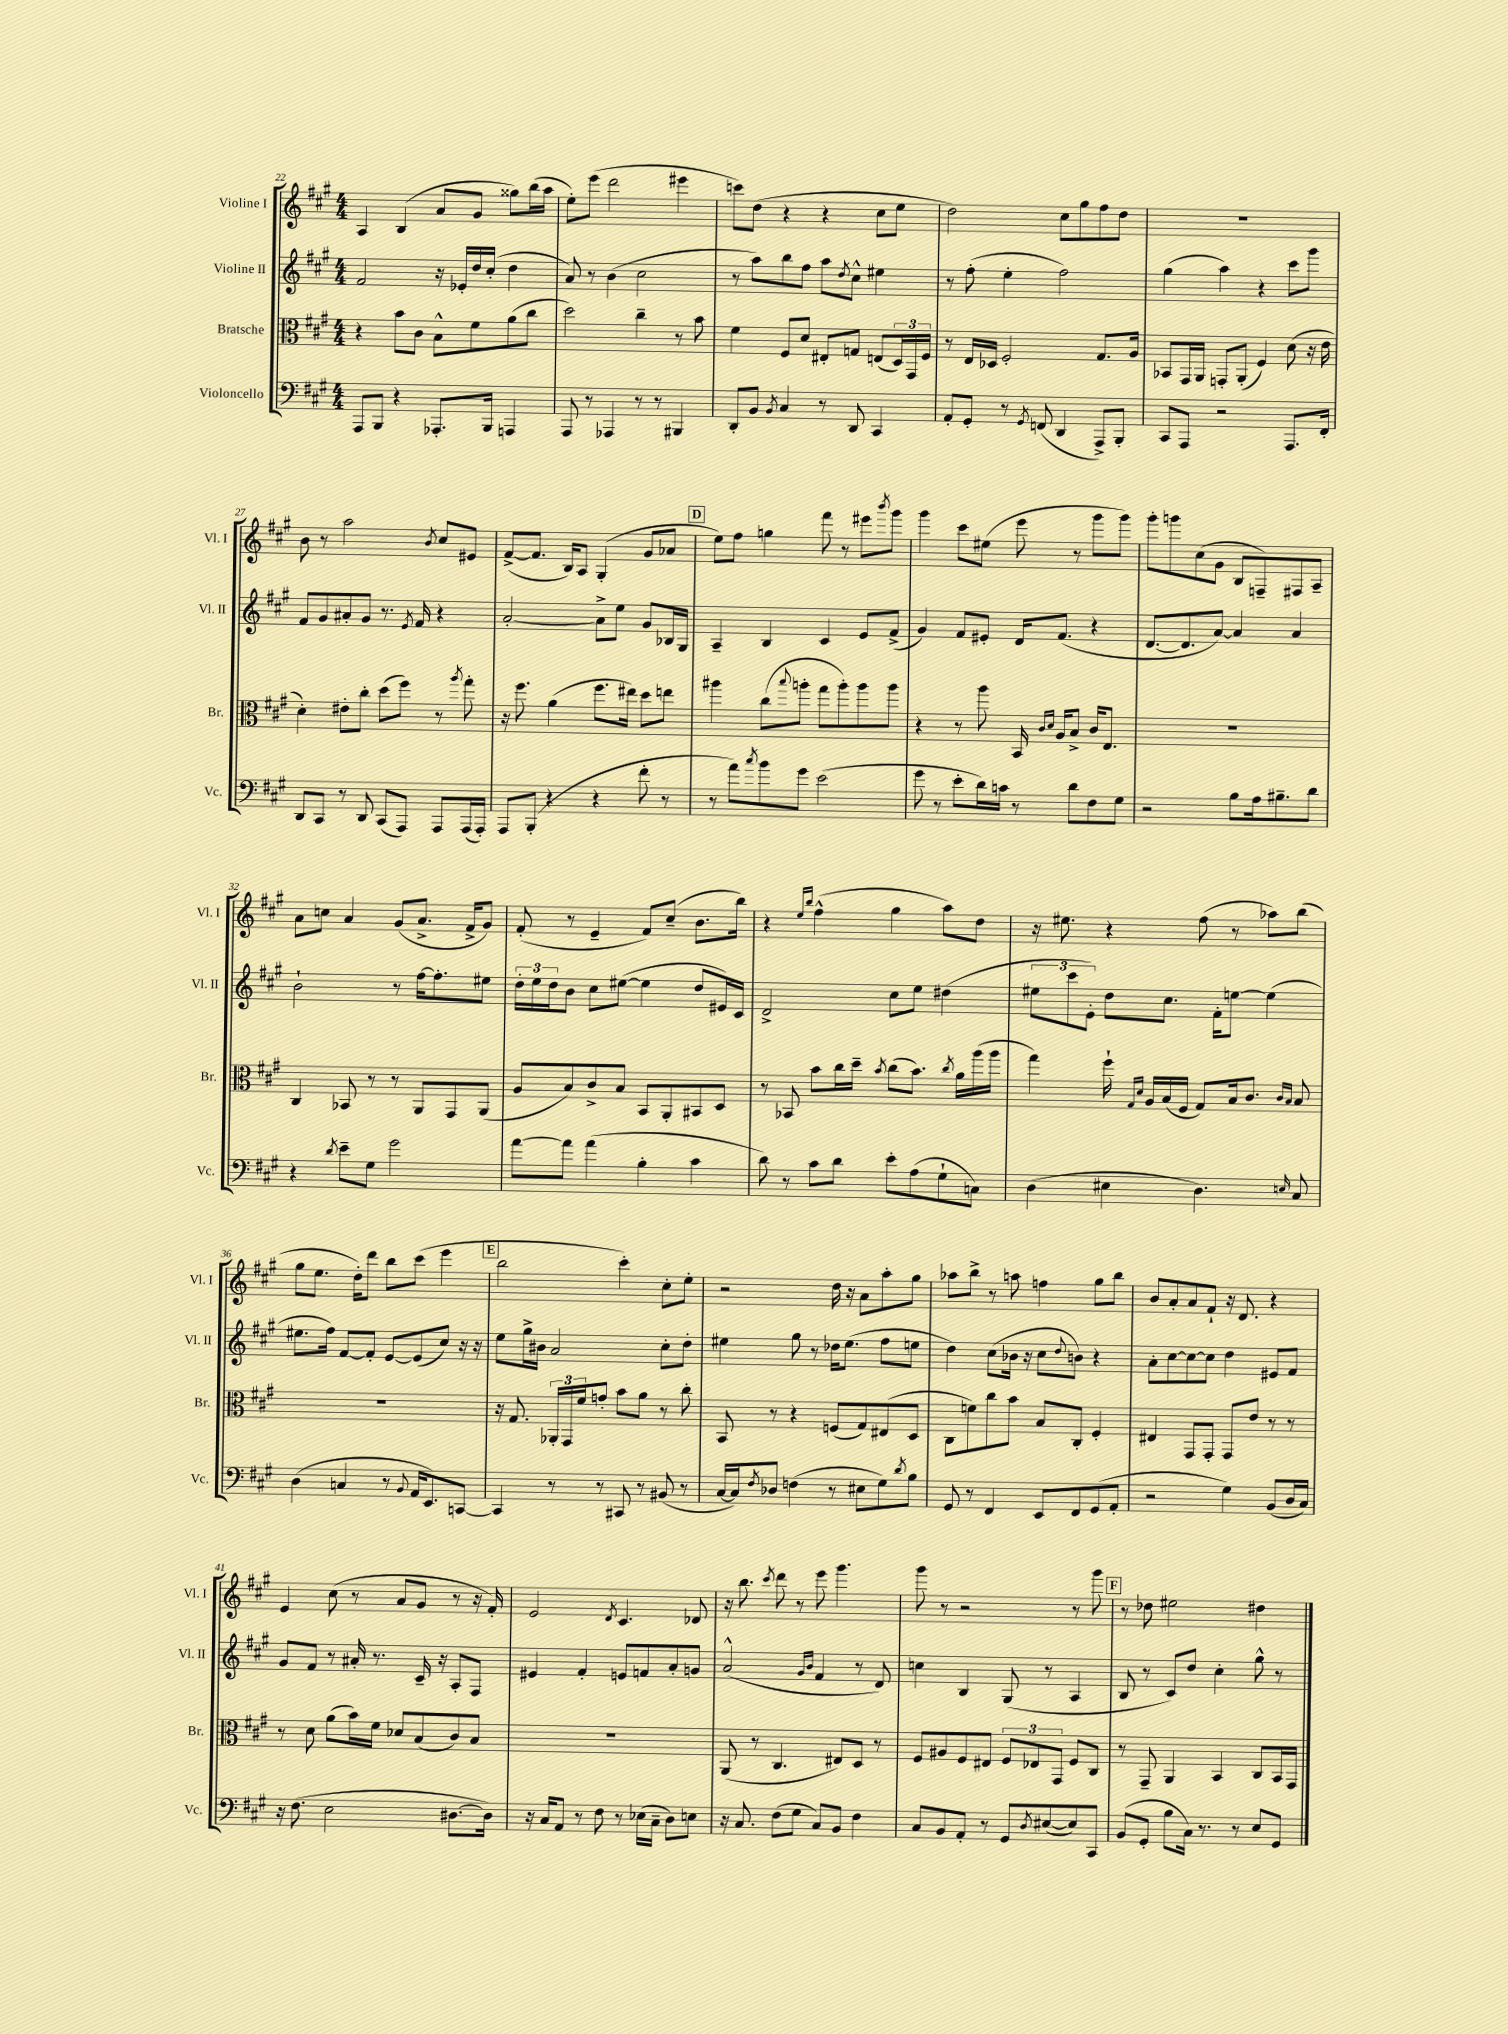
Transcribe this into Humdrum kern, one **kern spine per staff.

**kern	**kern	**kern	**kern
*staff4	*staff3	*staff2	*staff1
*clefF4	*clefC3	*clefG2	*clefG2
*k[f#c#g#]	*k[f#c#g#]	*k[f#c#g#]	*k[f#c#g#]
*M4/4	*M4/4	*M4/4	*M4/4
8AAA	4r	2f#	4A
8BBB	.	.	.
4r	8b	.	(4B
.	8c#	.	.
8.AAA-'	8B^^	16r	8a
.	.	16e-'	.
.	8f#	16dd	8g#
16BBB	.	(16cc#'	.
4AAA	(8a	4dd	8gg##)
.	8cc#	.	(16bb
.	.	.	16aa
=	=	=	=
8AAA	2dd)	8a)	8ee')
8r	.	8r	(8eee
4AAA-	.	(4b	2ddd
8r	4cc#~	2cc#	.
8r	.	.	.
4BBB#	8r	.	4eee#
.	8b	.	.
=	=	=	=
8DD'	4f#	8r	8ccc)
8BB	.	8aa)	(8dd
8qBB	.	.	.
4C#	8F#	8bb	4r
.	8d	8ff#	.
8r	8E#'	8aa	4r
.	.	8qdd	.
8DD	8G	8cc#^^	.
4CC#	(8E	4ee#	8cc#
.	24D)	.	8ee
.	24GG#	.	.
.	24F#	.	.
=	=	=	=
8AA'	8r	8r	2dd)
8GG#'	16E	(8ff#'	.
.	16D-	.	.
8r	2F#'	4ee'	.
8qGG#	.	.	.
(8FF	.	.	.
4DD	.	2ff#)	8cc#
.	.	.	8gg#
8AAA^)	8.G#	.	8ff#
8BBB'	.	.	8dd
.	16A	.	.
=	=	=	=
8CC#	8BB-	(4gg#	1r
8AAA	16GG#	.	.
.	16AA	.	.
2r	8GG'	4aa)	.
.	(8AA'	.	.
.	4F#)	4r	.
8.AAA	(8d	8ccc#	.
.	16r	8ggg#	.
16FF#'	16e	.	.
=	=	=	=
8DD	4d')	8f#	8b
8CC#	.	8g#	8r
8r	8e#'	8a#'	2aa
8DD	8cc#'	8g#	.
(8CC#	(8dd	8.r	.
8AAA)	8ff#)	.	.
.	.	8qe	.
.	.	16f#	.
.	.	.	8qb
8AAA	8r	4r	8cc#
.	8qaa	.	.
(16AAA	8gg#'	.	8e#
16AAA')	.	.	.
=	=	=	=
8AAA	16r	[2a'	([8f#^
.	8.ff#	.	.
(8BBB'	.	.	8.f#]
4r	(4a	.	.
.	.	.	16B)
.	.	.	8A
4r	8.ff#	8a^]	(4G#'
.	.	8ee	.
.	16ee#)	.	.
8f#'	8dd	8g#	8g#
8r	8ee	16B-	8a-
.	.	16G#	.
=	=	=	=
8r	4aa#	4A~	8ee)
8a)	.	.	8ff#
8qcc#	.	.	.
8b	(8cc#	4B	4gg
.	8qqbb	.	.
8g#	8aa'	.	.
(2e	8gg#	4c#	8fff#
.	8aa')	.	8r
.	8aa	8e	8eee#
.	.	.	8qbbb
.	8aa	(8f#^	8ggg#
=	=	=	=
8g#	4r	4g#)	4ggg#
8r	.	.	.
8e'	8r	8f#	8ccc#
16d)	8aa	8e#'	(8ee#
16c	.	.	.
8r	16BB	16d	8eee
.	16qqc#	.	.
.	16qqd	.	.
.	16A	(8.f#	.
8d	8B^	.	8r
8F#	16c#	4r	8ggg#
.	8.E	.	.
8G#	.	.	8ggg#)
=	=	=	=
2r	1r	[8.d	8ggg#'
.	.	.	8ggg
.	.	8.d]	.
.	.	.	(8cc#
.	.	[8a)	8g#
8B	.	4a]	8B
16A	.	.	8F~)
8.B#~	.	.	.
.	.	4a	8F#
8d	.	.	8A~
=	=	=	=
4r	4C#	2b`	8a
.	.	.	8cc
8qd	.	.	.
8e~	8BB-	.	4a
8G#	8r	.	.
2g#	8r	8r	(8g#
.	8AA	[16ff#	8.a^
.	.	8.ff#']	.
.	8GG#	.	.
.	.	.	16f#^
.	(8AA	8ee#	8g#)
=	=	=	=
[8a	8A	24dd'	(8f#'
.	.	24ee	.
.	.	24dd	.
8a]	8B)	8b	8r
(4a	8c#^	8cc#	4e~
.	8B	([8ee#	.
4B'	8BB	4ee#]	8f#)
.	8AA'	.	(8cc#~
4c#	8BB#	8dd	8.b
.	8D	16e#)	.
.	.	16c#	16bb)
=	=	=	=
8d)	8r	2d^	4r
8r	8BB-	.	.
.	.	.	16qqee
.	.	.	16qqbb
8c#	8b	.	(4ff#^^
8d	16cc#	.	.
.	16dd~	.	.
.	8qb	.	.
8e'	(8cc#	8cc#	4gg#
(8A	8.b)	8ee	.
8G#`	.	(4dd#	8aa)
.	8qcc#	.	.
.	16a	.	.
8C)	(16aa	.	8dd
.	16aa	.	.
=	=	=	=
(4D	4gg#)	12ee#	16r
.	.	.	8.ee#
.	.	12ccc#	.
.	.	12e')	.
4E#	16ff#`	8dd	4r
.	16qqG#	.	.
.	16qqd	.	.
.	16A	.	.
.	(16B	8.cc#	.
.	16F#	.	.
4.D)	8G#)	.	(8ff#
.	.	16f#'	.
.	16B	[8ee	8r
.	8.c#	.	.
.	.	(4ee]	8aa-)
.	16qqc#	.	.
16qqE	16qqB	.	.
8C#	8B	.	(8bb
=	=	=	=
(4D	1r	8.ee#	8gg#
.	.	.	8.ee
.	.	16ff#)	.
4C	.	[8f#	.
.	.	.	16dd')
.	.	8f#']	8ddd
8r	.	[8e	8bb
8qqBB	.	.	.
16AA	.	(8e]	(8ccc#
8.EE)	.	.	.
.	.	8cc#)	4eee
[8CC	.	16r	.
.	.	16r	.
=	=	=	=
4CC]	16r	8ee	2bb
.	8.G#	.	.
.	.	16gg#^	.
.	.	16b#	.
8r	24AA-'	2a	.
.	24GG#	.	.
.	24f#	.	.
8r	8g'	.	.
8CC#	8b	.	4ccc#')
8r	8a	.	.
(8BB#	8r	8cc#'	8cc#'
8r	8cc#'	8dd'	8ee'
=	=	=	=
[16C#	8BB	4ee#	2r
16C#])	.	.	.
8qF#	.	.	.
8D-	8r	.	.
(4F	4r	8gg#	.
.	.	8r	.
8r	(8F	16dd-	16dd
.	.	(8.ee#	16r
8E#	8G#)	.	8a
8G#)	(8E#	8ff#	8aa'
8qd	.	.	.
8B	8D	8ee	8gg#
=	=	=	=
8GG#	8C#	4dd)	8aa-
8r	8f)	.	8bb^
4FF#	8cc#	(8cc#	8r
.	8b	16b-	8aa
.	.	16r	.
8EE	8B	8cc#	4ff
.	.	8qqdd	.
8FF#	8C#'	8b)	.
(8GG#	4F#'	4r	8gg#
8AA'	.	.	8bb
=	=	=	=
2r	4E#	8a'	8b
.	.	[8cc#	8a'
.	8GG#	8cc#_	8a
.	8GG#'	8cc#]	8f#`
4G#)	8GG#	4dd	16r
.	.	.	8.d
.	8e	.	.
(8BB	8r	8e#	4r
16D	8r	8f#	.
16C#)	.	.	.
=	=	=	=
16r	8r	8g#	4e
(8.F#	.	.	.
.	8d	8f#	.
2E	(8a	8r	(8cc#
.	16b)	16a#'	8r
.	16f#	8.r	.
.	8d-	.	8a
.	(8B	16c#~	8g#
.	.	16r	.
[8.D#	8c#)	8A'	8r
.	8B	8F#	16r
16D#])	.	.	16f#')
=	=	=	=
16r	1r	4e#	2e
16C#	.	.	.
8AA	.	.	.
8r	.	4f#'	.
8F#	.	.	.
.	.	.	8qd
8r	.	8e	4.c#
(16E-	.	8f	.
16C#~	.	.	.
8D)	.	8a'	.
8E	.	8g	8d-
=	=	=	=
16r	(8AA	(2a^^	16r
8.C#	.	.	8.bb
.	8r	.	.
.	.	.	8qccc#
(8F#	4.C#	.	8ddd
8G#	.	.	8r
.	.	16qqg#	.
.	.	16qqb	.
8C#)	.	4f#	8eee
8BB	8E#)	.	4.ggg#
4F#	8D	8r	.
.	8r	8d)	.
=	=	=	=
8C#	8F#	4cc	8ggg#
8BB	8A#	.	8r
8AA'	8F#	4B	2r
8r	8E#	.	.
8GG#	12F#	(8G#	.
.	12E-	.	.
8qD	.	.	.
([8E#	.	8r	.
.	12GG#	.	.
8E#])	8F#	4A	8r
8CC#	8C#	.	8ggg#
=	=	=	=
(8BB	8r	8B	8r
8GG#'	8GG#~	8r	8dd-
8B	4AA	8c#)	2ee#
16C#)	.	8dd	.
8.r	.	.	.
.	4BB	4cc#'	.
8r	.	.	.
8E	8C#	8gg#^^	4dd#
8GG#	16BB	8r	.
.	16GG#	.	.
==	==	==	==
*-	*-	*-	*-
